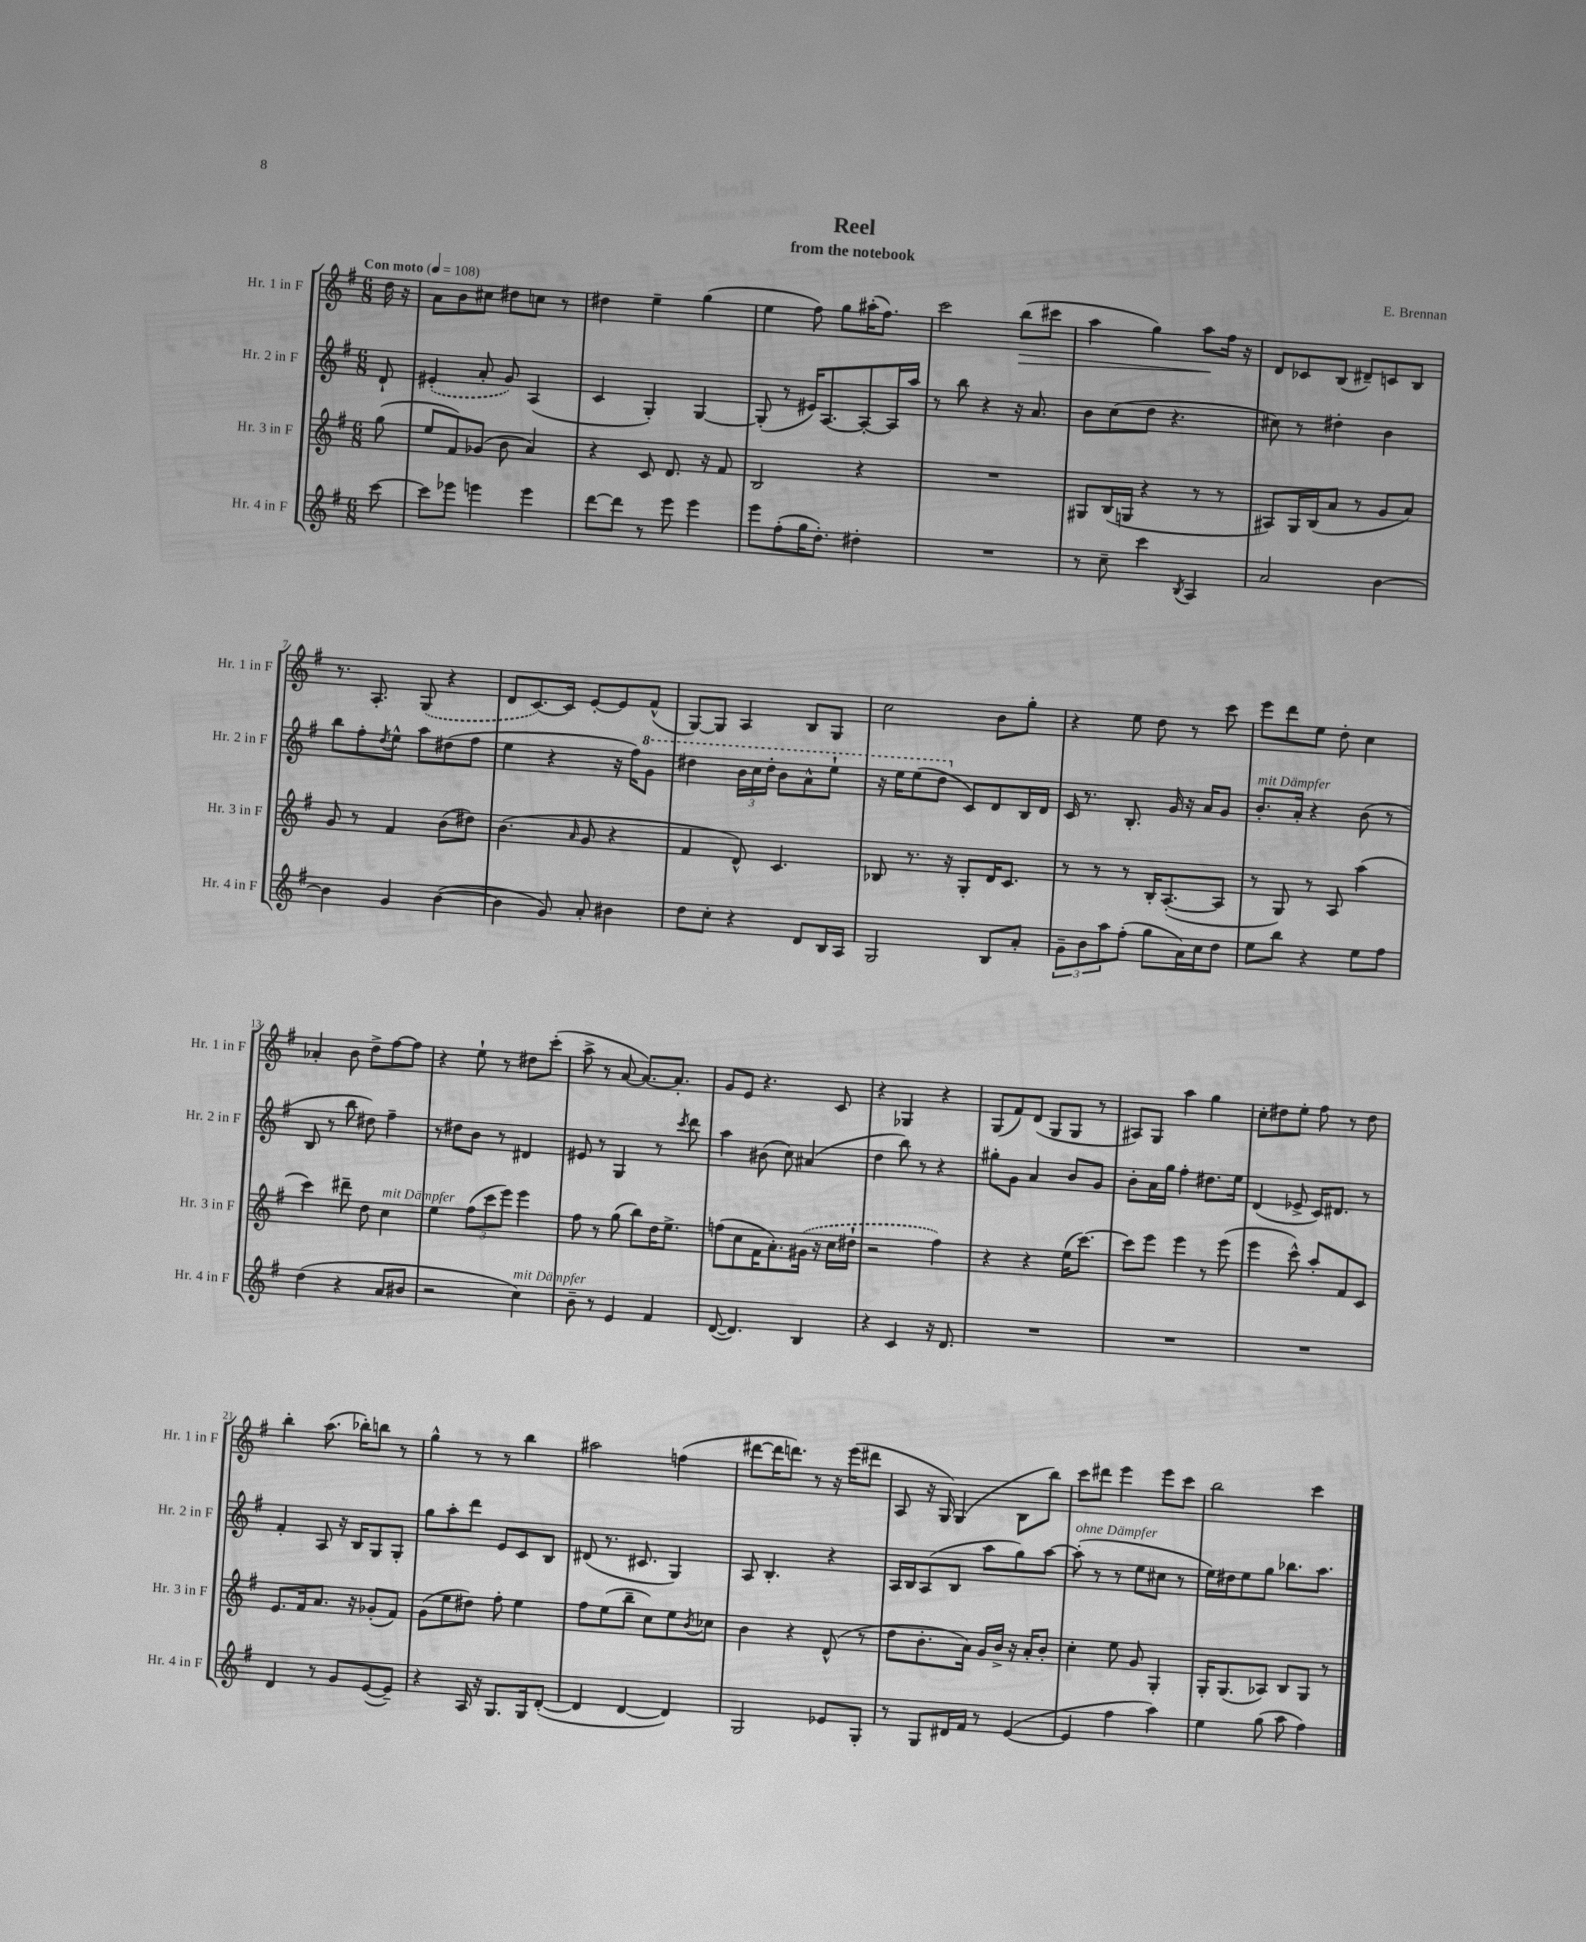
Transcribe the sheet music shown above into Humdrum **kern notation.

**kern	**kern	**kern	**kern
*staff4	*staff3	*staff2	*staff1
*clefG2	*clefG2	*clefG2	*clefG2
*k[f#]	*k[f#]	*k[f#]	*k[f#]
*M6/8	*M6/8	*M6/8	*M6/8
*MM108	*MM108	*MM108	*MM108
[8ccc	(8gg	8d`	16dd
.	.	.	16r
=	=	=	=
8ccc]	8ee	(4e#'	8a
8eee-	8f#)	.	8b
4eee	(8g-	8a'	8cc#
.	8b	8g)	8dd#
4eee	4a)	(4A	8cc
.	.	.	8r
=	=	=	=
[8ddd	4r	4c	4dd#
8ddd]	.	.	.
8r	8c	4G')	4ee~
8eee	8.d	.	.
4eee	.	[4G	(4gg
.	16r	.	.
.	8f#	.	.
=	=	=	=
8eee	2B	(8G']	4ee
(8ff#'	.	8r	.
16gg	.	16e#)	8ff#)
8.dd')	.	[8.A	.
.	.	.	8gg
4dd#'	4r	8A'_	(16aa#'
.	.	.	8.ff#)
.	.	16A]	.
.	.	16aa	.
=	=	=	=
2.r	2.r	8r	2ccc
.	.	8bb	.
.	.	4r	.
.	.	16r	(8bb
.	.	8.a	.
.	.	.	8ccc#
=	=	=	=
8r	8G#	8b	4aa
8cc~	(16B	(8cc	.
.	16G	.	.
4ccc	4r	8dd	4gg)
.	.	4.r	.
8qB	.	.	.
4A	8r	.	8aa
.	8r	.	16ff#
.	.	.	16r
=	=	=	=
2a	8A#)	8cc#)	8d
.	16G	8r	8c-
.	(16B	.	.
.	8a	4dd#'	(8B
.	8r	.	8d#~)
[4b	8g	4b	8c
.	8a)	.	8B
=	=	=	=
4b]	8g	8bb	8.r
.	8r	8ff#'	.
.	.	.	8.A'
.	.	8qdd	.
4g	4f#	8ee^^	.
.	.	8aa	(8G
([4b	(8b	(8dd#	4r
.	8dd#)	8ff#	.
=	=	=	=
4b]	(4.b	4ee	8d
.	.	.	[8.c)
8g)	.	4r	.
.	.	.	16c]
.	16qqa	.	.
8a'	8g	.	[8e'
4b#	4r	16r	8e]
.	.	16ff#)	.
.	.	8gg	(8f#^^
=	=	=	=
8dd	4f#	4ddd#	[8G)
8cc'	.	.	8G]
4r	8d^^)	24bb	4A
.	.	24ccc	.
.	.	24ddd#'	.
.	4.c	8bb	.
8d	.	8aa^^	8B
16B	.	8eee`	8G
16A	.	.	.
=	=	=	=
2G	8B-	16r	2cc
.	.	16eee	.
.	8.r	(8eee	.
.	.	8ddd	.
.	16r	.	.
.	8G'	8c)	.
8B	16d	8d	8b
.	8.c	.	.
8a'	.	16B	8gg'
.	.	16d	.
=	=	=	=
12g~	8r	16c	4r
.	.	8.r	.
12b	.	.	.
.	8r	.	.
12aa	.	.	.
(8ff#'	8r	8.B'	8ee
8gg	16B'	.	8dd
.	([8.A'	16g	.
16a)	.	16r	8r
16cc	.	16a	.
8dd	8A]	8g	8ccc
=	=	=	=
8ee	8r	8.b'	8eee
8bb	8G)	.	8ddd
.	.	16a'	.
4r	8r	4r	8ee
.	8A	.	8dd'
8ee	(4aa	(8b	4cc
8ff#	.	8r	.
=	=	=	=
(4dd	4ccc)	8B	4a-'
.	.	8r	.
4r	8ddd#~	8bb	8b
.	8dd	8dd#)	8dd^
8a	4cc	4ff#~	[8ff#
8b#	.	.	8ff#]
=	=	=	=
2r	4ee	8r	4r
.	.	8dd#	.
.	(12ff#	8b	8ee`
.	12ccc	.	.
.	.	8r	8r
.	12eee)	.	.
4cc)	4eee	4d#	8dd#
.	.	.	(8ccc'
=	=	=	=
8b~	8ff#	8e#	8aa^
8r	8r	8r	8r
4e	(8gg	4G	[8a
.	8bb)	.	8.a_)
4f#	16dd	8r	.
.	8.ee^	.	8.a']
.	.	8qccc	.
.	.	8ddd	.
=	=	=	=
([8d	(8ff	4aa	8g
4.d])	8cc	.	8e
.	16f#	(8b#	4.r
.	8.a')	.	.
.	.	8cc)	.
4B	(16g#	(4a#	.
.	16r	.	.
.	16cc	.	8c
.	16dd#`	.	.
=	=	=	=
4r	2r	4dd	4r
4c	.	8bb)	4G-
.	.	8r	.
16r	4ff#)	4r	4r
8.d	.	.	.
=	=	=	=
2.r	4r	8gg#'	(8G
.	.	8g	8f#)
.	4r	4a	(8d
.	.	.	8G
.	(16ee	8b	8G
.	[8.ccc)	.	.
.	.	8g	8r
=	=	=	=
2.r	8ccc]	8b'	8A#)
.	8eee	16a	8G
.	.	16gg	.
.	4eee	4ff#'	4aa
.	8r	8.dd#	4gg
.	(8eee	.	.
.	.	16ee	.
=	=	=	=
2.r	4eee	(4d	8cc'
.	.	.	8dd#
.	8ccc^^)	8e-^	8ee'
.	8aa'	16c)	8ff#
.	.	8.d#	.
.	8f#	.	8r
.	8c	8r	8dd#
=	=	=	=
4d	8.e	4f#'	4bb'
.	16f#	.	.
8r	8.a	8A	(8.aa
8g	.	16r	.
.	16r	16B	16bb-')
([8e	(8g-'	8G	8bb
8e~])	8f#)	8G'	8r
=	=	=	=
4r	(8g	8gg	4gg^^
.	8ee	8aa'	.
16A	8dd#)	8ddd	8r
16r	.	.	.
8.G	8ff#'	8e	8r
.	4ee	8c	4bb
16G	.	.	.
([8d'	.	8B	.
=	=	=	=
4d]	8ff#	(8d#	2aa#
.	(8ee	8.r	.
[4d	8bb~	.	.
.	.	8.c#	.
.	8cc)	.	.
4d])	8ee	4G)	(4ff
.	8qb	.	.
.	8cc-	.	.
=	=	=	=
2G	4b	8A	[8ddd#
.	.	4.B'	16ddd#]
.	.	.	8.ddd)
.	4r	.	.
.	.	.	8r
8e-	(8d^^	4r	16r
.	.	.	(16eee
8G'	8r	.	8ddd#
=	=	=	=
8r	8dd	16A	8A
.	.	16B	.
8G	8.b'	(8A	16r
.	.	.	16G)
16d#	.	8B	(4G
16f#	16a)	.	.
8r	16g	8aa	.
.	16b^	.	.
([4e	16r	8gg)	8B
.	16a'	.	.
.	8b'	[8aa	8bb)
=	=	=	=
4e]	4cc'	(8aa']	8ccc
.	.	8r	8ddd#
4ff#	8ee	8r	4eee
.	8g	8ee	.
4aa)	4G'	8cc#	8eee
.	.	8r	8ccc
=	=	=	=
4ee	16G'	16ee)	2bb
.	(8.G	16dd#	.
.	.	8ee	.
(8gg	8A-)	8gg	.
8aa	8B	8.bb-	.
4ff#)	8G	.	4ccc
.	.	8.aa	.
.	8r	.	.
==	==	==	==
*-	*-	*-	*-
